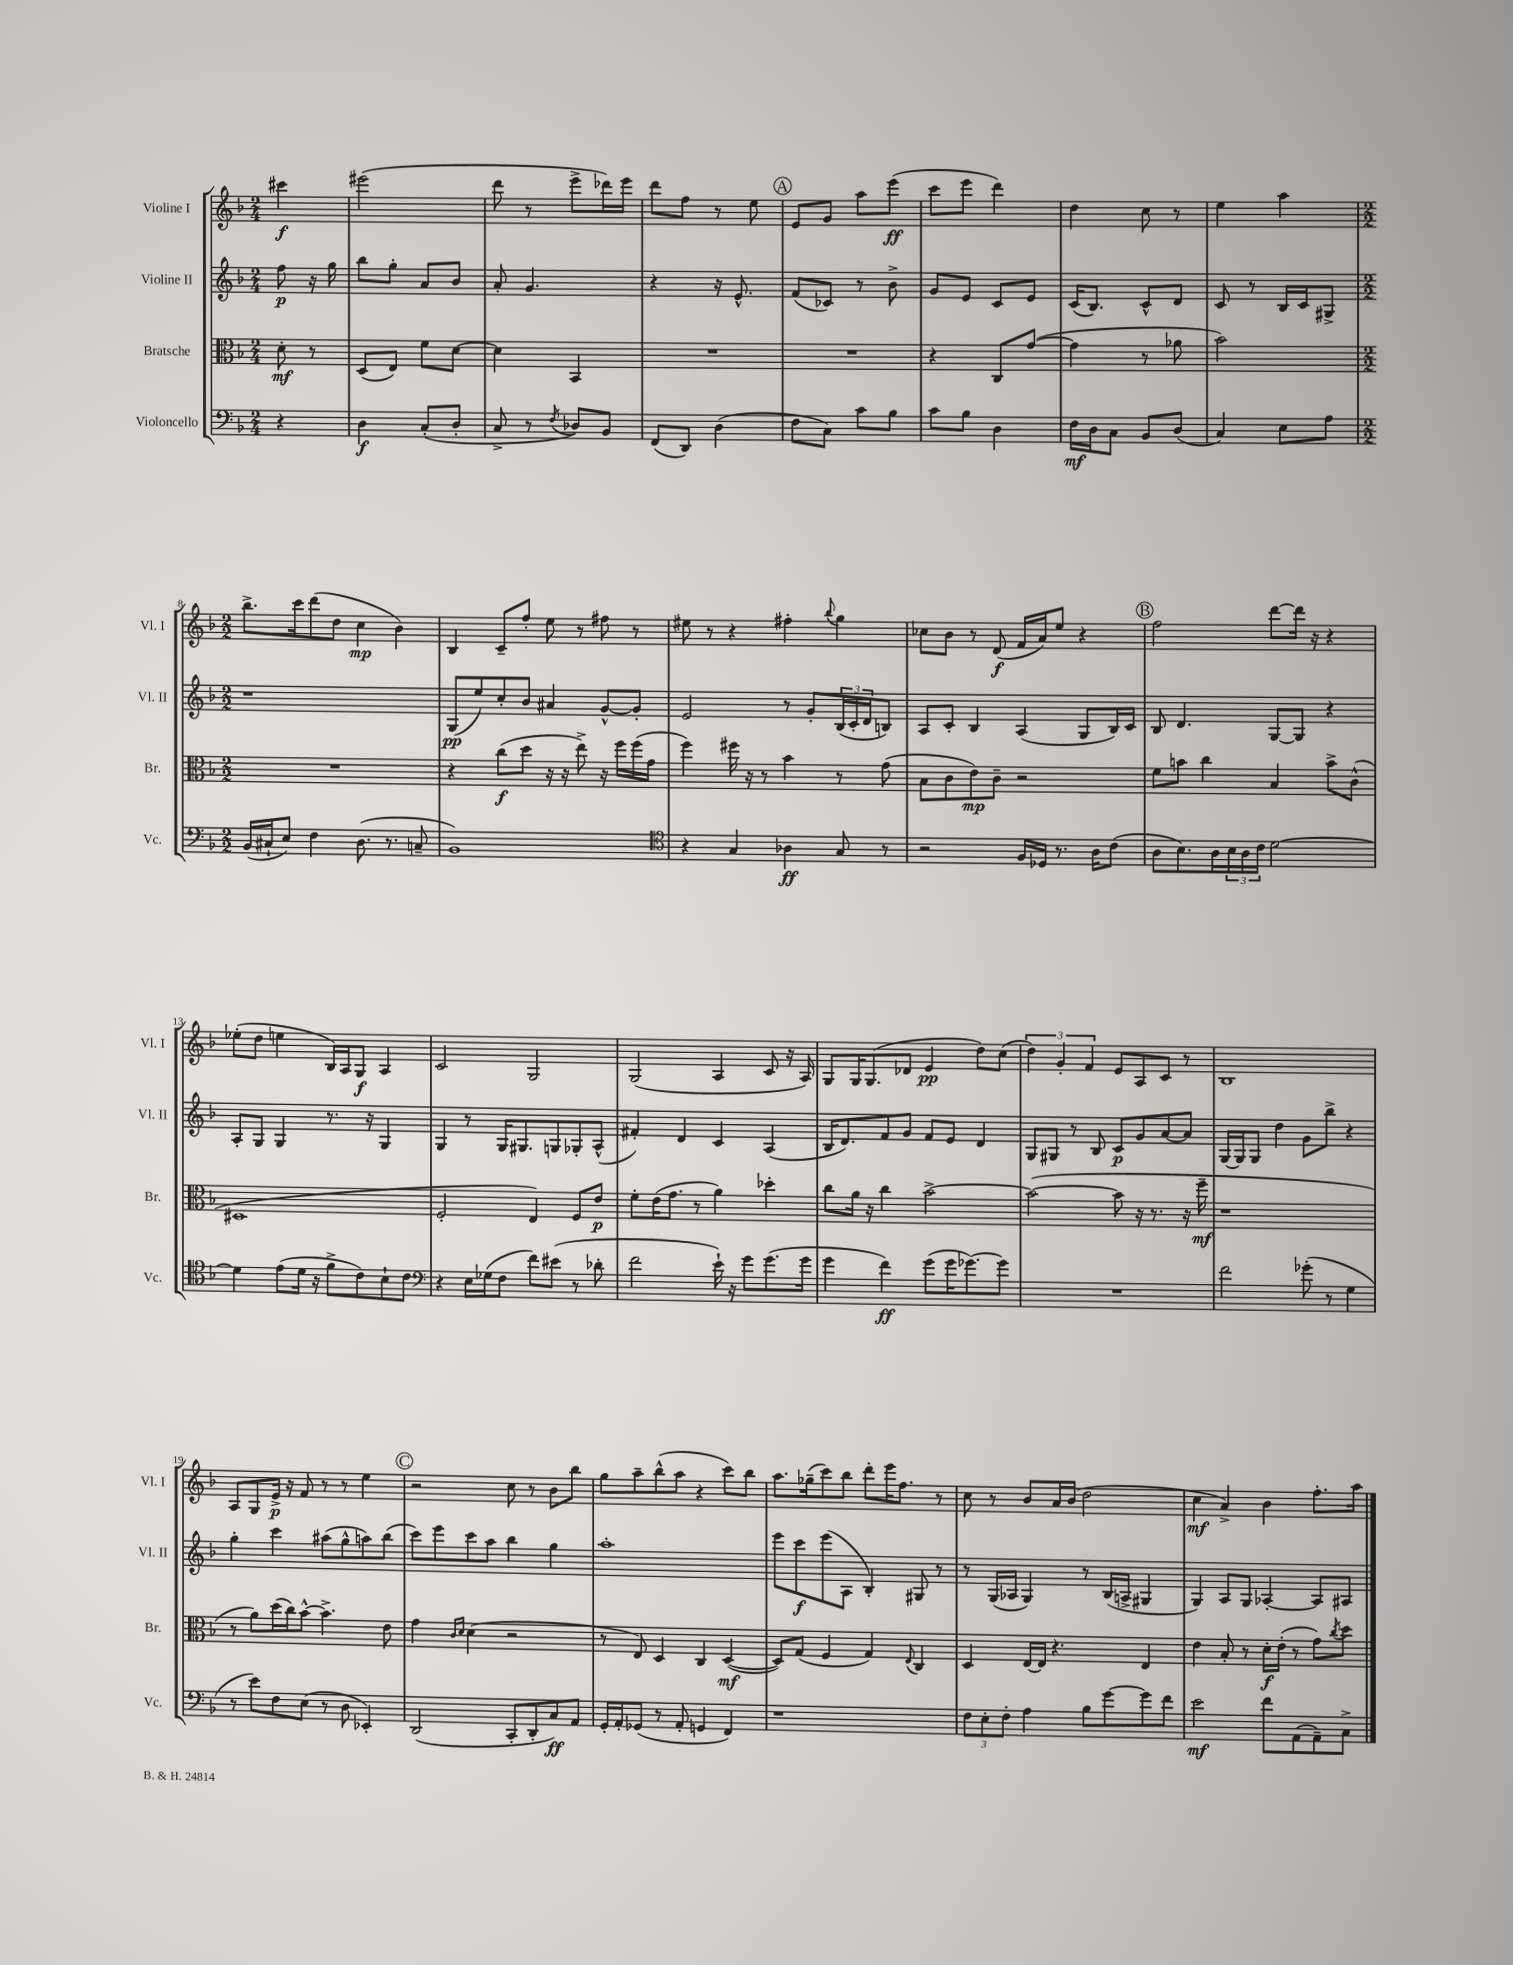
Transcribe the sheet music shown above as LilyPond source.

<<
\new StaffGroup <<
\new Staff = "s0" \with { instrumentName = "Violine I" shortInstrumentName = "Vl. I" } {
    \clef treble \key f \major \numericTimeSignature \time 2/4 \partial 4
    cis'''4\f |
    eis'''2( |
    d'''8 r8 e'''8-> des'''16) e'''16 |
    d'''8 f''8 r8 e''8 |
    \mark \markup { \circle "A" } e'8 g'8 a''8 e'''8\ff( |
    c'''8 e'''8 d'''4) |
    d''4 c''8 r8 |
    e''4 a''4 |
    \numericTimeSignature \time 2/2 bes''8.-> c'''16 d'''8( d''8 c''4\mp bes'4) |
    bes4 c'8-- f''8-. e''8 r8 fis''8 r8 |
    eis''8 r8 r4 fis''4-. \appoggiatura { bes''8 } g''4 |
    ces''8 bes'8 r8 d'8\f( f'16 a'16) e''8 r4 |
    \mark \markup { \circle "B" } f''2 d'''8~ d'''16 r16 r4 |
    ees''8-.( d''8 e''4 bes16) a16 g8\f a4 |
    c'2 g2 |
    g2( a4 c'8 r16 a16) |
    g8 g16 g8.( des'8 e'4\pp d''8) c''8( |
    \tuplet 3/2 { d''4) g'4-. f'4 } e'8 a8 c'8 r8 |
    bes1 |
    a8 g8 e'16->\p r16 f'8 r8 r8 e''4 |
    \mark \markup { \circle "C" } r2 c''8 r8 bes'8 bes''8 |
    g''8 a''8-- bes''8-^( a''8 r4 c'''8) bes''8 |
    a''8. ges''16--( c'''8) bes''8 d'''8-. e'''16 f''8. r8 |
    c''8 r8 bes'8 a'16 bes'16( d''2 |
    c''4\mf a'4->) bes'4 f''8.-. a''16 \bar "|." |
}
\new Staff = "s1" \with { instrumentName = "Violine II" shortInstrumentName = "Vl. II" } {
    \clef treble \key f \major \numericTimeSignature \time 2/4 \partial 4
    f''8\p r16 g''16 |
    bes''8 g''8-. a'8 bes'8 |
    a'8-. g'4. |
    r4 r16 e'8.-^ |
    \mark \markup { \circle "A" } f'8( ces'8) r8 bes'8-> |
    g'8 e'8 c'8 e'8 |
    c'16( bes8.) c'8-^ d'8 |
    c'8 r8 bes16 c'16 gis8-> |
    \numericTimeSignature \time 2/2 r1 |
    g8\pp( e''8) c''8-. bes'8 ais'4 g'8~-^ g'8-. |
    e'2 r8 g'8-. \tuplet 3/2 { bes16( c'16-. d'16 } b8) |
    a8 c'8-. bes4 a4( g8 bes16) c'16 |
    \mark \markup { \circle "B" } bes8 d'4. g8~ g8 r4 |
    a8-. g8 g4 r8. r16 g4 |
    g4 r8 g16 gis8. g8 ges8-. a8-^( |
    fis'4-.) d'4 c'4 a4( |
    bes16 d'8.) f'8 g'8 f'8 e'8 d'4 |
    g8 gis8 r8 bes8 c'8\p g'8 a'8~ a'8 |
    g16~ g16 g8 d''4 g'8 bes''8-> r4 |
    g''4-. c'''4 ais''8( g''8-^ a''8) bes''8( |
    \mark \markup { \circle "C" } c'''8) e'''8 c'''8 a''8 bes''4 g''4 |
    a''1-. |
    e'''8 c'''8\f e'''8( a8 bes4-.) gis8 r8 |
    r8 g16( aes16 g4) r8 bes16( a16-> gis4 |
    g4) a8 g8 aes4~-. aes8 ais8 \bar "|." |
}
\new Staff = "s2" \with { instrumentName = "Bratsche" shortInstrumentName = "Br." } {
    \clef alto \key f \major \numericTimeSignature \time 2/4 \partial 4
    d'8-.\mf r8 |
    d8( e8) f'8 d'8~ |
    d'4 bes,4 |
    R2 |
    \mark \markup { \circle "A" } R2 |
    r4 c8 g'8~( |
    g'4 r8 aes'8 |
    bes'2) |
    \numericTimeSignature \time 2/2 R1 |
    r4 c''8\f( d''8 r16 r16 e''8->) r16 f''16 f''16( g'16 |
    f''4) fis''16 r16 r8 bes'4 r8 g'8( |
    bes8 c'8 e'8\mp) c'8-- r2 |
    \mark \markup { \circle "B" } f'8 b'8 c''4 bes4 b'8-> c'8-^( |
    dis1 |
    f2-. e4) f8 e'8\p |
    f'8-. e'16( g'8. r8 a'4) des''4-. |
    c''8 a'16 r16 c''4 bes'2~-> |
    bes'2~( bes'8 r16 r8. r16 f''16--\mf |
    r1 |
    r8 a'8) d''16( c''16) bes'8~-^ bes'4.-> e'8 |
    \mark \markup { \circle "C" } g'4 \grace { c'16 d'16 } d'4( r2 |
    r8 e8) d4 c4 d4~\mf( |
    d8) g8( f4 g4) \appoggiatura { e8 } c4 |
    d4 e16~ e16 r4. e4 |
    e'4 bes8-. r8 d'16-.\f e'16-.( r8 g'8) \acciaccatura { c''8 } d''8 \bar "|." |
}
\new Staff = "s3" \with { instrumentName = "Violoncello" shortInstrumentName = "Vc." } {
    \clef bass \key f \major \numericTimeSignature \time 2/4 \partial 4
    r4 |
    d4\f c8-.( d8-. |
    c8-> r8 \acciaccatura { f8 } des8) bes,8 |
    f,8( d,8) d4( |
    \mark \markup { \circle "A" } f8 c8) c'8 bes8 |
    c'8 bes8 d4 |
    f16\mf d16 c8 bes,8 d8( |
    c4) e8 a8 |
    \numericTimeSignature \time 2/2 bes,16( cis16-! e8) f4 d8.( r8. c8-- |
    bes,1) |
    \clef tenor r4 g4 aes4\ff g8 r8 |
    r2 f16 des16 r8. a16 c'8( |
    \mark \markup { \circle "B" } a8 bes8.) a16 \tuplet 3/2 { bes16 a16 c'16 } d'2~ |
    d'4 e'8( d'16 r16 f'8-> c'8) bes8-! c'8 |
    \clef bass r4 e16 ges16( f8 f'8) eis'8( r8 des'8-. |
    f'2 e'16-!) r16 g'8 g'8.( g'16 |
    g'4 f'4\ff) g'8( g'16 ges'8.~) ges'8 |
    R1 |
    f'2 ges'8-.( r8 g4 |
    r8 e'8) f8 e8( r8 d8 ees,4-.) |
    \mark \markup { \circle "C" } d,2( c,8-. d,8-. c8\ff) a,8 |
    g,16-. a,16-. ges,8( r8 a,8-. g,4 f,4) |
    r1 |
    \tuplet 3/2 { f8 e8-. f8-. } a4 bes8 g'8~ g'8 f'8 |
    e'2\mf f'8 a,8( a,8--) c8-> \bar "|." |
}
>>
>>
